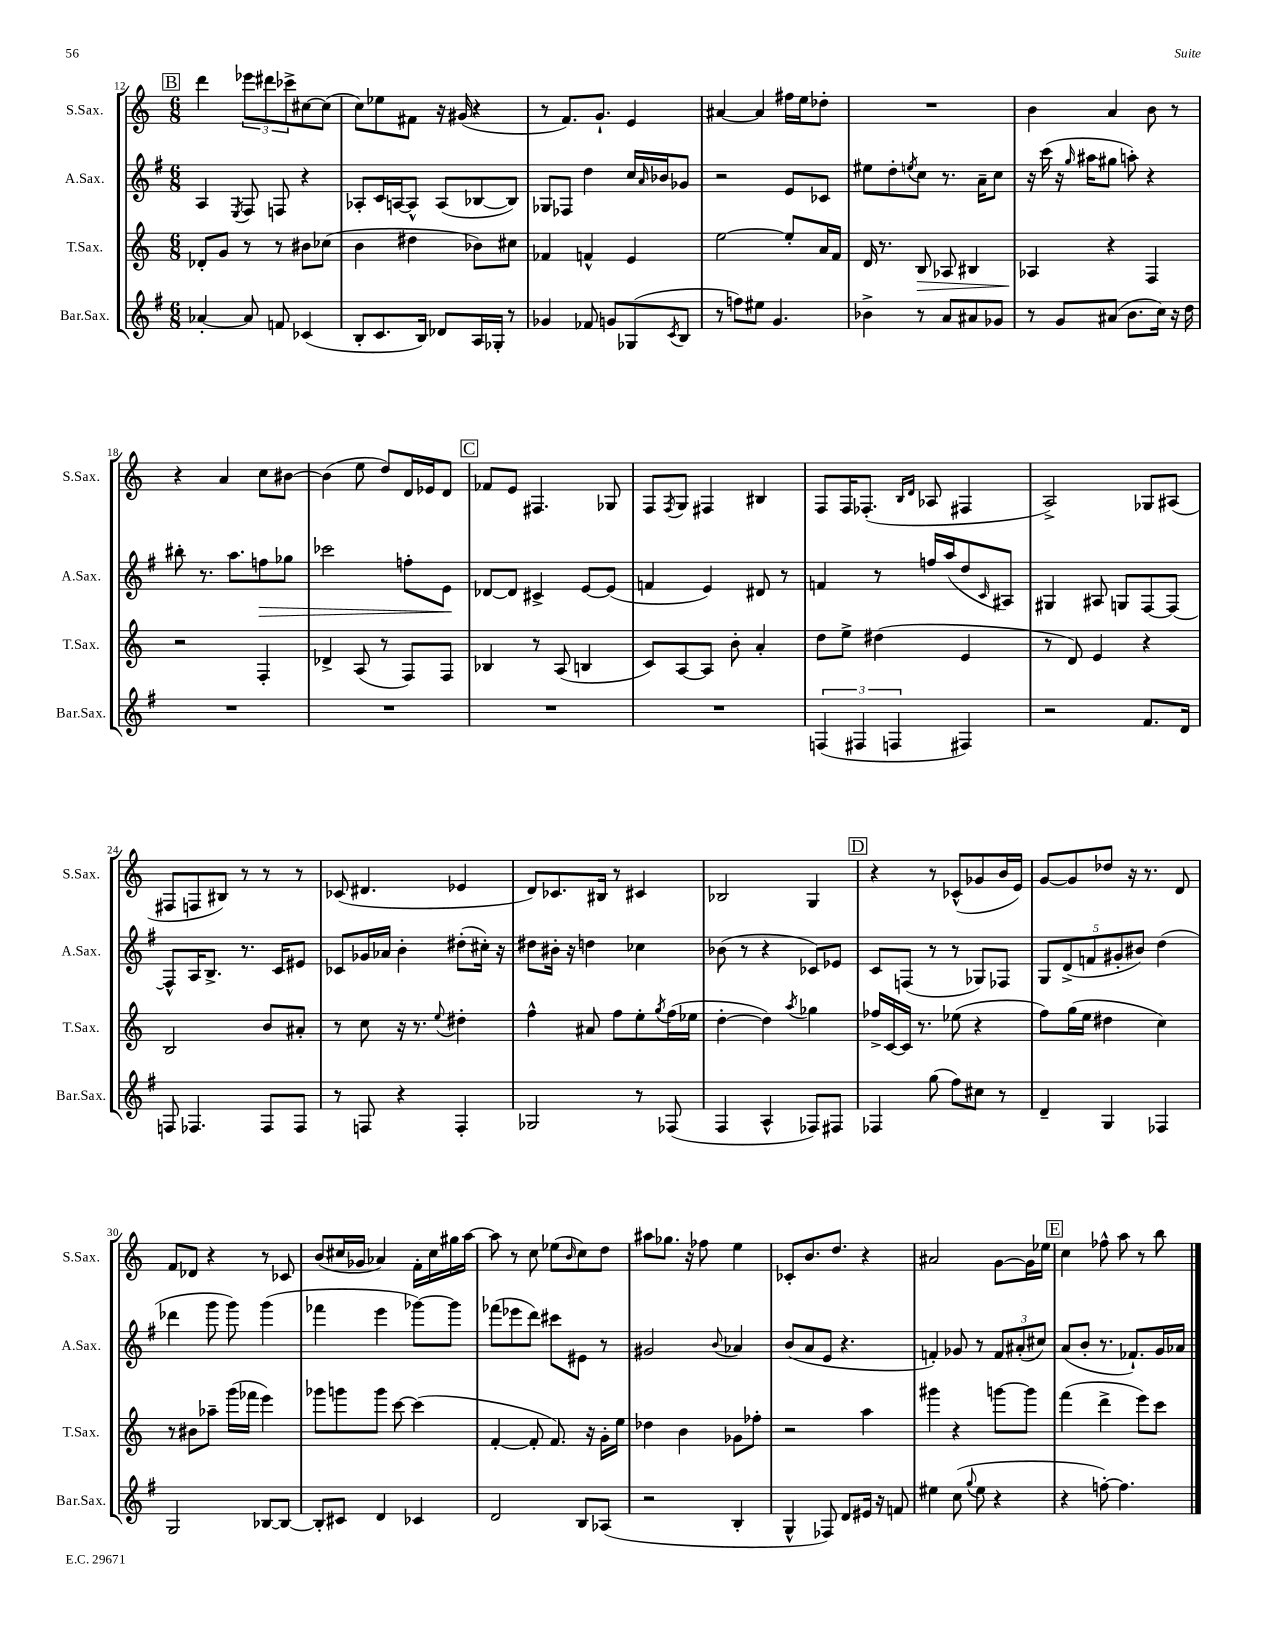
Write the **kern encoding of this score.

**kern	**kern	**dynam	**kern	**dynam	**kern
*part4	*part3	*part3	*part2	*part2	*part1
*staff4	*staff3	*staff3	*staff2	*staff2	*staff1
*I"Bar.Sax.	*I"T.Sax.	*	*I"A.Sax.	*	*I"S.Sax.
*I'Bar.Sax.	*I'T.Sax.	*	*I'A.Sax.	*	*I'S.Sax.
*clefG2	*clefG2	*	*clefG2	*	*clefG2
*k[f#]	*k[]	*	*k[f#]	*	*k[]
*M6/8	*M6/8	*	*M6/8	*	*M6/8
!!LO:REH:place=s1:t=B
=12	=12	=12	=12	=12	=12
[4a-X'/	8d-X'/L	.	4A/	.	4ddd\
.	8g/J	.	.	.	.
.	.	.	8qE/	.	.
8a-/]	8r	.	8F#/	.	12eee-X\L
.	.	.	.	.	12ddd#X\
8fn/	8r	.	8Fn/	.	.
.	.	.	.	.	12ccc-X^\
(4c-X/	8b#X\L	.	4r	.	[8cc#X\
.	(8cc-X\J	.	.	.	(8cc#\J]
=13	=13	=13	=13	=13	=13
8B'/L	4b\	.	8A-X'/L	.	8cc\L)
8.c/	.	.	16c/L	.	8ee-X\
.	.	.	[16An/J	.	.
.	4dd#X\	.	8A^^/J]	.	8f#X\J
16B/Jk)	.	.	.	.	.
8d-X/L	.	.	(8A/L	.	16r
.	.	.	.	.	(16g#X/
16A/L	8b-X\L)	.	[8B-X/	.	4r
16G-X'/JJ	.	.	.	.	.
8r	8cc#X\J	.	8B-/J])	.	.
=14	=14	=14	=14	=14	=14
4g-X/	4f-X/	.	8G-X/L	.	8r
.	.	.	8F-X/J	.	8.f/L)
8f-X/	4fn^^/	.	4dd\	.	.
.	.	.	.	.	8.g`/J
8gn/L	.	.	.	.	.
(8G-X/	4e/	.	16cc/LL	.	4e/
.	.	.	16qqa/	.	.
.	.	.	16b-X/J	.	.
8qc/	.	.	.	.	.
8B/J	.	.	8g-X/J	.	.
=15	=15	=15	=15	=15	=15
8r	[2ee\	.	2r	.	[4a#X/
8ffn\L)	.	.	.	.	.
8ee#X\J	.	.	.	.	4a#/]
4.g/	.	.	.	.	.
.	8ee'/L]	.	8e/L	.	16ff#X\LL
.	.	.	.	.	16ee\J
.	16a/L	.	8c-X/J	.	8dd-X'\J
.	16f/JJ	.	.	.	.
=16	=16	=16	=16	=16	=16
4b-X^\	16d/	.	8ee#X\L	.	2.r
.	8.r	.	.	.	.
.	.	.	8dd'\	.	.
.	.	.	8qeen/	.	.
!	!	!LO:HP:b	!	!	!
8r	8B/	>	8cc\J	.	.
8a/L	8A-X/	.	8.r	.	.
8a#X/	4B#X/	.	.	.	.
.	.	.	16a~\KL	.	.
8g-X/J	.	.	8cc\J	.	.
=17	=17	=17	=17	=17	=17
8r	4A-X/	.	16r	.	4b\
.	.	.	(16ccc\	.	.
8g/L	.	.	16r	.	.
.	.	.	16qqgg/	.	.
.	.	.	16aa#X\KL	.	.
(8a#X/J	4r	]	8gg#X\J	.	4a/
8.b\L	.	.	8aan'\)	.	.
.	4F/	.	4r	.	8b\
16cc\Jk)	.	.	.	.	.
16r	.	.	.	.	8r
16dd\	.	.	.	.	.
!!LO:LB:g=z
=18	=18	=18	=18	=18	=18
2.r	2r	.	8bb#X'\	.	4r
.	.	.	8.r	.	.
.	.	.	.	.	4a/
.	.	.	8.aa\L	.	.
!	!	!	!	!LO:HP:b	!
.	4F'/	.	8ffn\	>	8cc\L
.	.	.	8gg-X\J	.	[8b#X\J
=19	=19	=19	=19	=19	=19
2.r	4d-X^/	.	2ccc-X\	.	(4b#\]
.	(8A/	.	.	.	8ee\
.	8r	.	.	.	8dd/L)
.	8F/L)	.	8ffn'\L	.	16d/L
.	.	.	.	.	16e-X/J
.	8F/J	.	8e\J	.	8d/J
.	.	.	.	]	.
!!LO:REH:place=s1:t=C
=20	=20	=20	=20	=20	=20
2.r	4B-X/	.	[8d-X/L	.	8f-X/L
.	.	.	8d-/J]	.	8e/J
.	8r	.	4c#X^/	.	4.F#X/
.	(8A/	.	.	.	.
.	4Bn/	.	[8e/L	.	.
.	.	.	(8e/J]	.	8G-X/
=21	=21	=21	=21	=21	=21
2.r	8c/L)	.	4fn/	.	8F/L
.	.	.	.	.	8qF/
.	[8A/	.	.	.	8G/J
.	8A/J]	.	4e/)	.	4F#X/
.	8b'\	.	.	.	.
.	4a'/	.	8d#X/	.	4B#X/
.	.	.	8r	.	.
=22	=22	=22	=22	=22	=22
(6Fn/	8dd\L	.	4fn/	.	8F/L
.	8ee^\J	.	.	.	16F/K
6F#X/	.	.	.	.	.
.	.	.	.	.	(8.F-X'/J
.	(4dd#X\	.	8r	.	.
6Fn/	.	.	.	.	.
.	.	.	.	.	16qqB/LL
.	.	.	.	.	16qqd/JJ
.	.	.	16ffn/LL	.	8A-X/
.	.	.	(16aa/J	.	.
4F#X/)	4e/	.	8dd/	.	4F#X/
.	.	.	16qqc/	.	.
.	.	.	8A#X/J)	.	.
=23	=23	=23	=23	=23	=23
2r	8r	.	4G#X/	.	2A^/)
.	8d/)	.	.	.	.
.	4e/	.	8A#X/	.	.
.	.	.	8Gn/L	.	.
8.f#/L	4r	.	[8F#/	.	8G-X/L
.	.	.	8F#/J_	.	(8A#X/J
16d/Jk	.	.	.	.	.
!!LO:LB:g=z
=24	=24	=24	=24	=24	=24
8Fn/	2B/	.	8F#^^/L]	.	8F#X/L
4.F-X/	.	.	16A/K	.	8Fn/
.	.	.	8.B^/J	.	.
.	.	.	.	.	8B#X/J)
.	.	.	8.r	.	8r
8F-/L	8b/L	.	.	.	8r
.	.	.	16c/KL	.	.
8F-/J	8a#X'/J	.	8e#X/J	.	8r
=25	=25	=25	=25	=25	=25
8r	8r	.	8c-X/L	.	(8c-X/
8Fn/	8cc\	.	16g-X/L	.	4.d#X/
.	.	.	16a-X/JJ	.	.
4r	16r	.	4b'\	.	.
.	8.r	.	.	.	.
.	8qqee/	.	.	.	.
4F'/	4dd#X'\	.	(8dd#X'\L	.	4e-X/
.	.	.	16cc#X'\Jk)	.	.
.	.	.	16r	.	.
=26	=26	=26	=26	=26	=26
2G-X/	4ff^^\	.	8dd#X\L	.	8d/L)
.	.	.	16b#X'\Jk	.	8.c-X/
.	.	.	16r	.	.
.	8a#X/	.	4ddn\	.	.
.	.	.	.	.	16B#X/Jk
.	8ff\L	.	.	.	8r
8r	8ee'\	.	4cc-X\	.	4c#X/
.	8qgg/	.	.	.	.
(8F-X/	(16ff\L	.	.	.	.
.	16ee-X\JJ	.	.	.	.
=27	=27	=27	=27	=27	=27
4F#/	[4dd'\	.	(8b-X\	.	2B-X/
.	.	.	8r	.	.
4A^^/	4dd\])	.	4r	.	.
.	8qaa/	.	.	.	.
8F-X/L)	4gg-X\	.	8c-X/L)	.	4G/
8F#X/J	.	.	8e-X/J	.	.
!!LO:REH:place=s1:t=D
=28	=28	=28	=28	=28	=28
4F-X/	16ff-X^/LL	.	8c/L	.	4r
.	[16c/	.	.	.	.
.	16c/JJ]	.	(8Fn/J	.	.
.	8.r	.	.	.	.
(8gg\	.	.	8r	.	8r
8ff#\L)	(8ee-X\	.	8r	.	(8c-X^^/L
8cc#X\J	4r	.	8G-X/L)	.	8g-X/
8r	.	.	8F-X/J	.	16b/L
.	.	.	.	.	16e/JJ)
=29	=29	=29	=29	=29	=29
4d~/	8ff\L)	.	10G/L	.	[8g/L
.	.	.	(10d^/	.	.
.	(16gg\L	.	.	.	8g/]
.	16ee\JJ	.	.	.	.
.	.	.	10fn/	.	.
4G/	4dd#X\	.	.	.	8dd-X/J
.	.	.	10g#X'/	.	.
.	.	.	.	.	16r
.	.	.	10b#X/J)	.	.
.	.	.	.	.	8.r
4F-X/	4cc\)	.	(4dd\	.	.
.	.	.	.	.	8d/
!!LO:LB:g=z
=30	=30	=30	=30	=30	=30
2G/	8r	.	4ddd-X\	.	8f/L
.	8b#X\L	.	.	.	8d-X/J
.	8aa-X~\J	.	8ggg\	.	4r
.	(16ggg\LL	.	8ggg\)	.	.
.	16fff-X\JJ	.	.	.	.
[8B-X/L	4eee\)	.	(4ggg\	.	8r
8B-/J_	.	.	.	.	8c-X/
=31	=31	=31	=31	=31	=31
8B-'/L]	8ggg-X\L	.	4fff-X\	.	(8b/L
8c#X/J	8gggn\	.	.	.	16cc#X/L
.	.	.	.	.	16g-X/JJ
4d/	8ggg\J	.	4eee\	.	4a-X/)
.	[8ccc\	.	.	.	.
4c-X/	(4ccc\]	.	[8ggg-X\L)	.	16f'\LL
.	.	.	.	.	16cc#\
.	.	.	8ggg-\J]	.	16gg#X\
.	.	.	.	.	[16aa\JJ
=32	=32	=32	=32	=32	=32
2d/	[4f'/	.	(8fff-X\L	.	8aa\]
.	.	.	8eee-X\	.	8r
.	8f'/]	.	8ddd\J)	.	8cc\
.	8.f/)	.	8ccc#X\L	.	(8ee-X\L
.	.	.	.	.	16qqb/
8B/L	.	.	8e#X\J	.	8cc\)
.	16r	.	.	.	.
(8A-X/J	16g'\LL	.	8r	.	8dd\J
.	16ee\JJ	.	.	.	.
=33	=33	=33	=33	=33	=33
2r	4dd-X\	.	2g#X/	.	8aa#X\L
.	.	.	.	.	8.gg-X\J
.	4b\	.	.	.	.
.	.	.	.	.	16r
.	.	.	.	.	8ff-X\
.	.	.	8qqb/	.	.
4B'/	8g-X\L	.	4a-X/	.	4ee\
.	8ff-X'\J	.	.	.	.
=34	=34	=34	=34	=34	=34
4G^^/	2r	.	(8b/L	.	8c-X'/L
.	.	.	8a/	.	8.b/
8F-X/)	.	.	8e/J	.	.
.	.	.	.	.	8.dd/J
8d/L	.	.	4.r	.	.
16e#X/Jk	4aa\	.	.	.	4r
16r	.	.	.	.	.
8fn/	.	.	.	.	.
=35	=35	=35	=35	=35	=35
4ee#X\	4ggg#X\	.	4fn'/)	.	2a#X/
(8cc\	4r	.	8g-X/	.	.
8qqgg/	.	.	.	.	.
8ee#\	.	.	8r	.	.
4r	[8gggn\L	.	12f/L	.	[8g\L
.	.	.	(12a#X'/	.	.
.	8ggg\J]	.	.	.	16g\L]
.	.	.	12cc#X/J)	.	.
.	.	.	.	.	16ee-X\JJ
!!LO:REH:place=s1:t=E
=36	=36	=36	=36	=36	=36
4r	(4fff\	.	(8a/L	.	4cc\
.	.	.	8b'/J	.	.
[8ffn'\)	4ddd^\	.	8.r	.	8ff-X^^\
4.ff\]	.	.	.	.	8aa\
.	.	.	8.f-X`/L)	.	.
.	8eee\L)	.	.	.	8r
.	8ccc\J	.	16g/L	.	8bb\
.	.	.	16a-X/JJ	.	.
==	==	==	==	==	==
*-	*-	*-	*-	*-	*-
